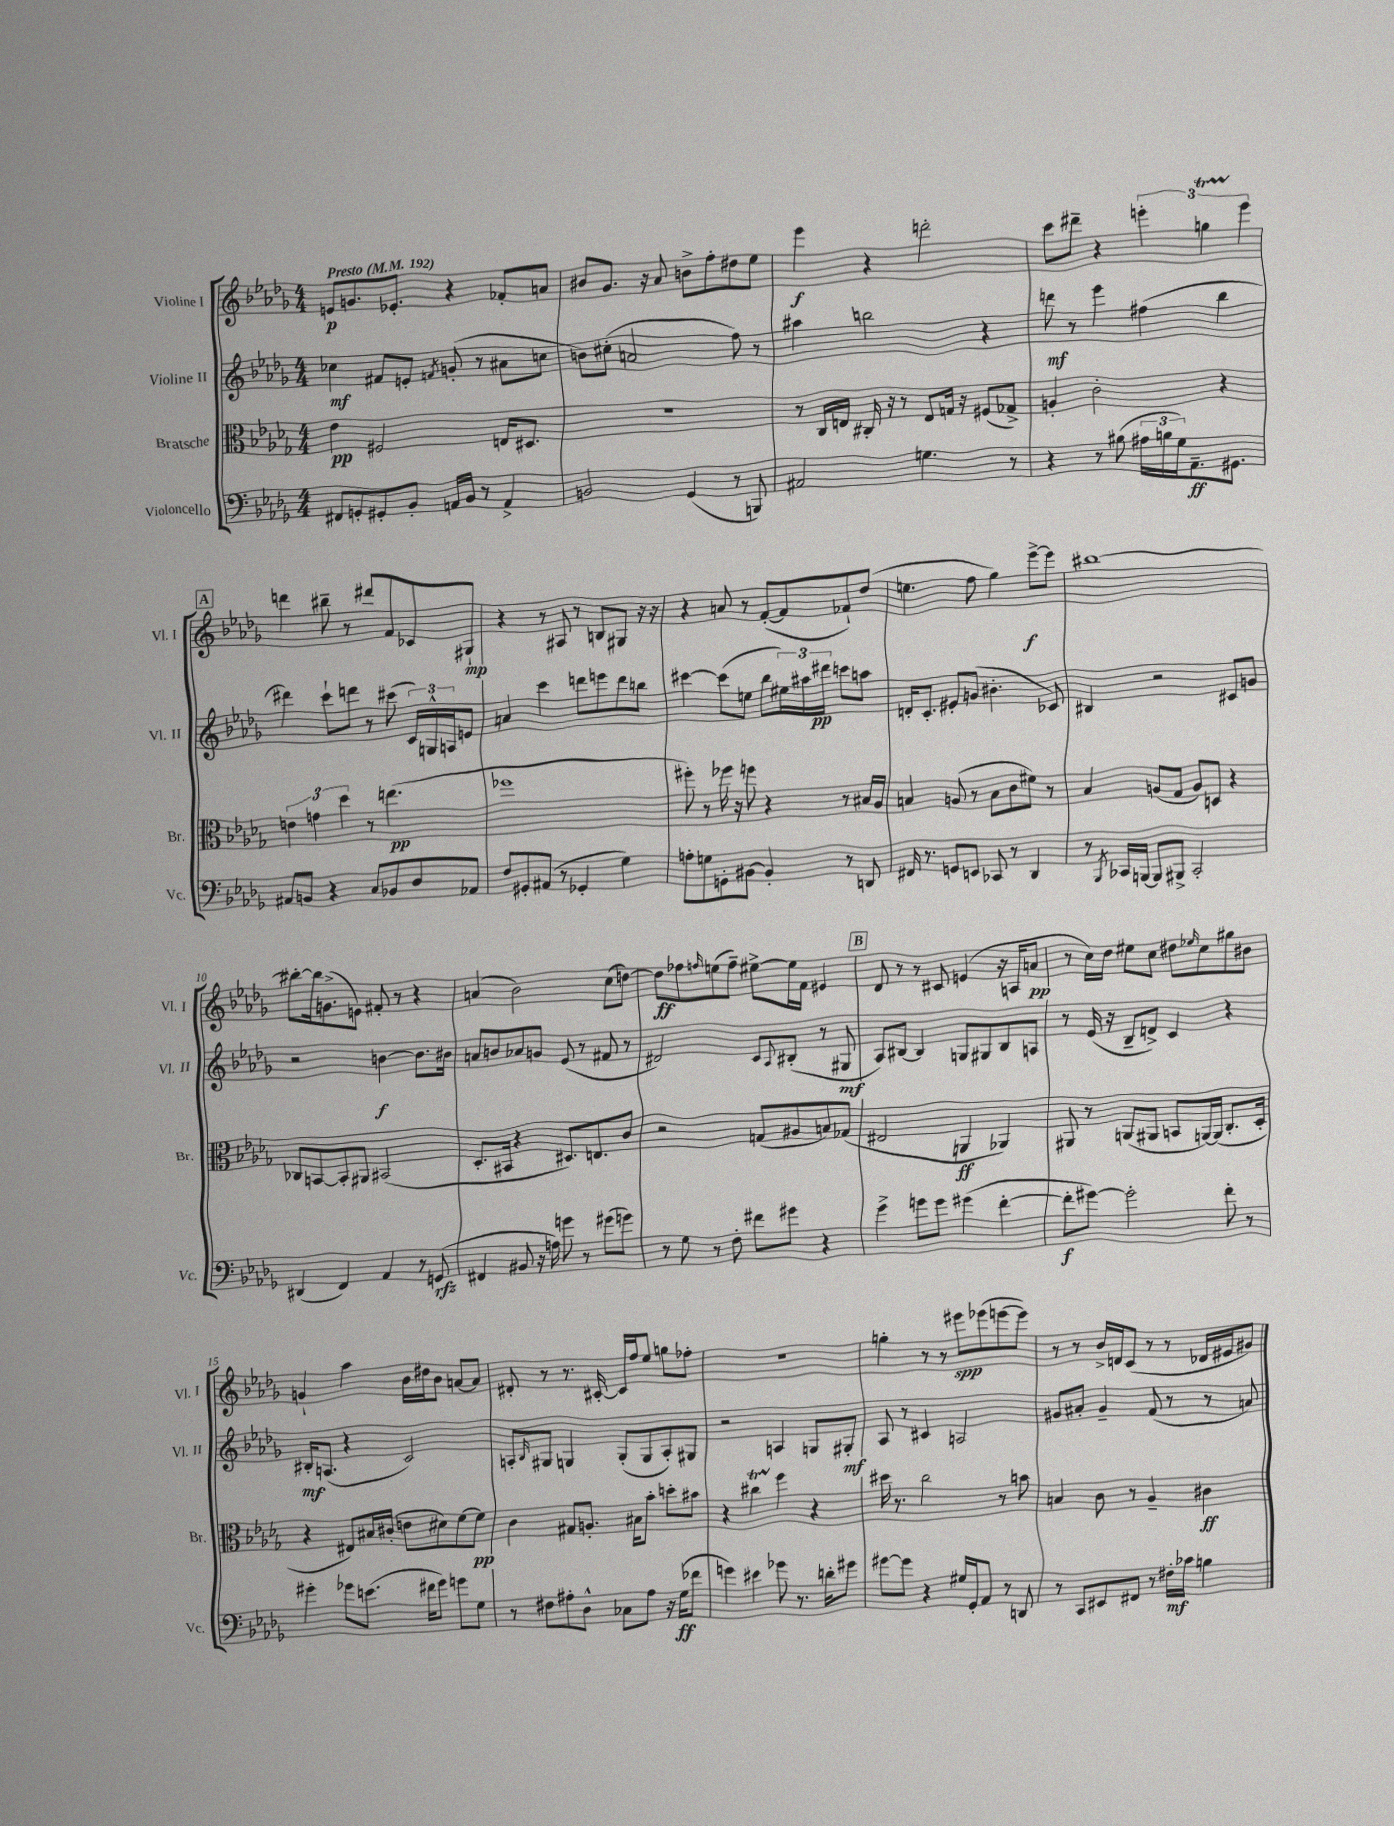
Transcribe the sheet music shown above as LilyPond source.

<<
\new StaffGroup <<
\new Staff = "s0" \with { instrumentName = "Violine I" shortInstrumentName = "Vl. I" } {
    \clef treble \key des \major \numericTimeSignature \time 4/4 \tempo "Presto" 4 = 192
    e'8\p g'8. ees'8.-. r4 fes'8-. a'8 |
    bis'8 ges'8. r16 aes'8 b'8-> f''8-. dis''8 ees''8 |
    ees'''4\f r4 d'''2-. |
    c'''8 dis'''8-- r4 \tuplet 3/2 { e'''4-. g''4\startTrillSpan e'''4\stopTrillSpan } |
    \mark \markup { \box "A" } d'''4 bis''8-- r8 dis'''8 f'8 ces'8 gis8-!\mp |
    r4 r8 ais8 r8 b8 gis8 r16 r16 |
    r4 a'8 r8 f'8~-.( f'8 fes'8-!) des''8( |
    e''4. f''8 ges''4) ees'''8~->\f ees'''8 |
    bis''1~ |
    bis''8~-. bis''16 g'8.->( e'8) fis'8-. r8 r4 |
    a'4( bes'2) c''8( d''8~) |
    d''8\ff fes''8 \grace { f''16 } e''8( f''8--) eis''8~-> eis''16 f'16 eis'4 |
    \mark \markup { \box "B" } des'8 r8 r8 cis'8 e'4( r16 a16 a'8\pp |
    r8 c''16) des''16 eis''8 c''8 dis''8 \grace { ees''16 } c''8 gis''8 bis'8 |
    g'4-! aes''4 bes'16 dis''16 bes'8 a'8~ a'8 |
    dis'8-. r8 r8. cis'16~-. cis'16 f''16 ees''8 g''8 fes''8-. |
    R1 |
    g''4-. r8 r8 eis'''8\spp ees'''8( e'''8~ e'''8) |
    r8 r8 bes'16-> d'16 c'8( r8 r8 des'16 eis'16 gis'8) \bar "|." |
}
\new Staff = "s1" \with { instrumentName = "Violine II" shortInstrumentName = "Vl. II" } {
    \clef treble \key des \major \numericTimeSignature \time 4/4
    ces''4\mf fis'8 e'8-. \acciaccatura { f'8 } g'8-.( r8 ais'8 c''8 |
    b'8) cis''8-.( a'2 f''8) r8 |
    ais''4 b''2 r4 |
    d'''8\mf r8 ees'''4 fis''4( bes''4 |
    \mark \markup { \box "A" } dis'''4) c'''8-! d'''8 r8 cis'''8( \tuplet 3/2 { c'16) g16-^ a16 } e'8 |
    a'4 c'''4 d'''8 e'''8 d'''8 b''8 |
    cis'''4~ cis'''8( e''8 bes''8 \tuplet 3/2 { eis''16) ais''16 dis'''16\pp } c'''8 a''8 |
    d'16-. c'8.-. eis'8-. g'8( bis'4.-. ces'8) |
    bis4 r2 cis'8 g'8 |
    r2 b'4~\f b'8. bis'16 |
    a'8 b'8 aes'8 g'8 ees'8( r8 fis'8 r8 |
    dis'2) c'8 \appoggiatura { aes8 } bis8-.( r8 gis8\mf |
    \mark \markup { \box "B" } aes8) bis8~ bis4 g8 gis8 bis8 a8 |
    r8 ees'16( r16 bes8-- d'8->) c'4 r4 |
    bis16-.\mf a8.( r4 c'2) |
    a8-. \grace { bes16 } gis8 g4 g8-.( g8 a8-.) gis8 |
    r2 a4 g8 gis8-.\mf |
    aes8 r8 cis'4 a2 |
    gis'8 ais'8-. gis'4-- f'8( r8 r8 a'8) \bar "|." |
}
\new Staff = "s2" \with { instrumentName = "Bratsche" shortInstrumentName = "Br." } {
    \clef alto \key des \major \numericTimeSignature \time 4/4
    ees'4\pp fis2 e16 dis8. |
    R1 |
    r8 c16 e16 cis16-. r16 r8 e8 g16 r16 fis8( ges8->) |
    a4-. c'2-. r4 |
    \mark \markup { \box "A" } \tuplet 3/2 { e'4 g'4 des''4 } r8 e''4.\pp( |
    fes''1 |
    fis''8-.) r8 fes''16 r16 f''8 r4 r8 bis16 aes16 |
    b4 a8( r8 b8 c'8 fis'8) r8 |
    bes4 a8( ges8 a8) d8 r4 |
    ces8 b,8~ b,8-. ais,8 bis,2( |
    des8.-. bis,16 r4 dis8.) e8. c'8 |
    r2 g8( ais8 b8) ges8( |
    \mark \markup { \box "B" } eis2 a,4\ff aes,4) |
    ais,8 r8 a,8( ais,8 b,8 a,16~) a,16( c8.-. des16-. |
    r4 eis8) bis16 cis'16-.( e'8 dis'8) f'8~ f'8\pp |
    c'4 gis8 a8.-. bis16 bes'8-. d''8-. bis'8 |
    r4 cis''4\startTrillSpan f''4\stopTrillSpan r4 |
    dis''16 r8. c''2 r8 b'8 |
    b4 c'8 r8 aes4-- cis'4\ff \bar "|." |
}
\new Staff = "s3" \with { instrumentName = "Violoncello" shortInstrumentName = "Vc." } {
    \clef bass \key des \major \numericTimeSignature \time 4/4
    fis,8 g,8-. gis,8-. bes,8-. a,16 bes,16 r8 a,4-> |
    b,2 ges,4( r8 b,,8) |
    ais,2 g4. r8 |
    r4 r8 bis8( \tuplet 3/2 { ais16 b16 ges16) } aes,8.--\ff gis,8. |
    \mark \markup { \box "A" } ais,8 b,8 r4 c8 bes,8 des8 aes,8 |
    f8 gis,8-. ais,8( r8 ges,4-. ges4) |
    a8-. g8 g,8-. bis,8~ bis,4-. r8 d,8 |
    fis,16 r8. g,8 e,8 ces,8 r8 des,4 |
    r8 \acciaccatura { bes,,8 } ces,16 b,,16~ b,,8 bis,,8-> ces,2-. |
    dis,4( f,4) aes,4 r8 g,8\rfz( |
    fis,4 bis,8 r16 a16) g'8 r8 gis'8( g'8) |
    r8 ges8 r8 f8-. fis'8 gis'8 r4 |
    \mark \markup { \box "B" } ges'4-> g'8 g'8 gis'4( f'4~-. |
    f'8-.\f gis'8~) gis'2-. f'8-. r8 |
    gis'4-. ges'8 e'8.( fis'16 ges'8) g'8 ges8 |
    r8 fis8 ais8-. des8-^ ces8 ais8 r16 ges16\ff( fes'8 |
    g'4) eis'4 ges'8 r8. d'16-. gis'8 |
    gis'8~ gis'8 r4 gis16 ges,16-. aes,8 r8 d,8 |
    r8 c,8 eis,8 fis,8 r8 fis16-.\mf ces'16 b4 \bar "|." |
}
>>
>>
